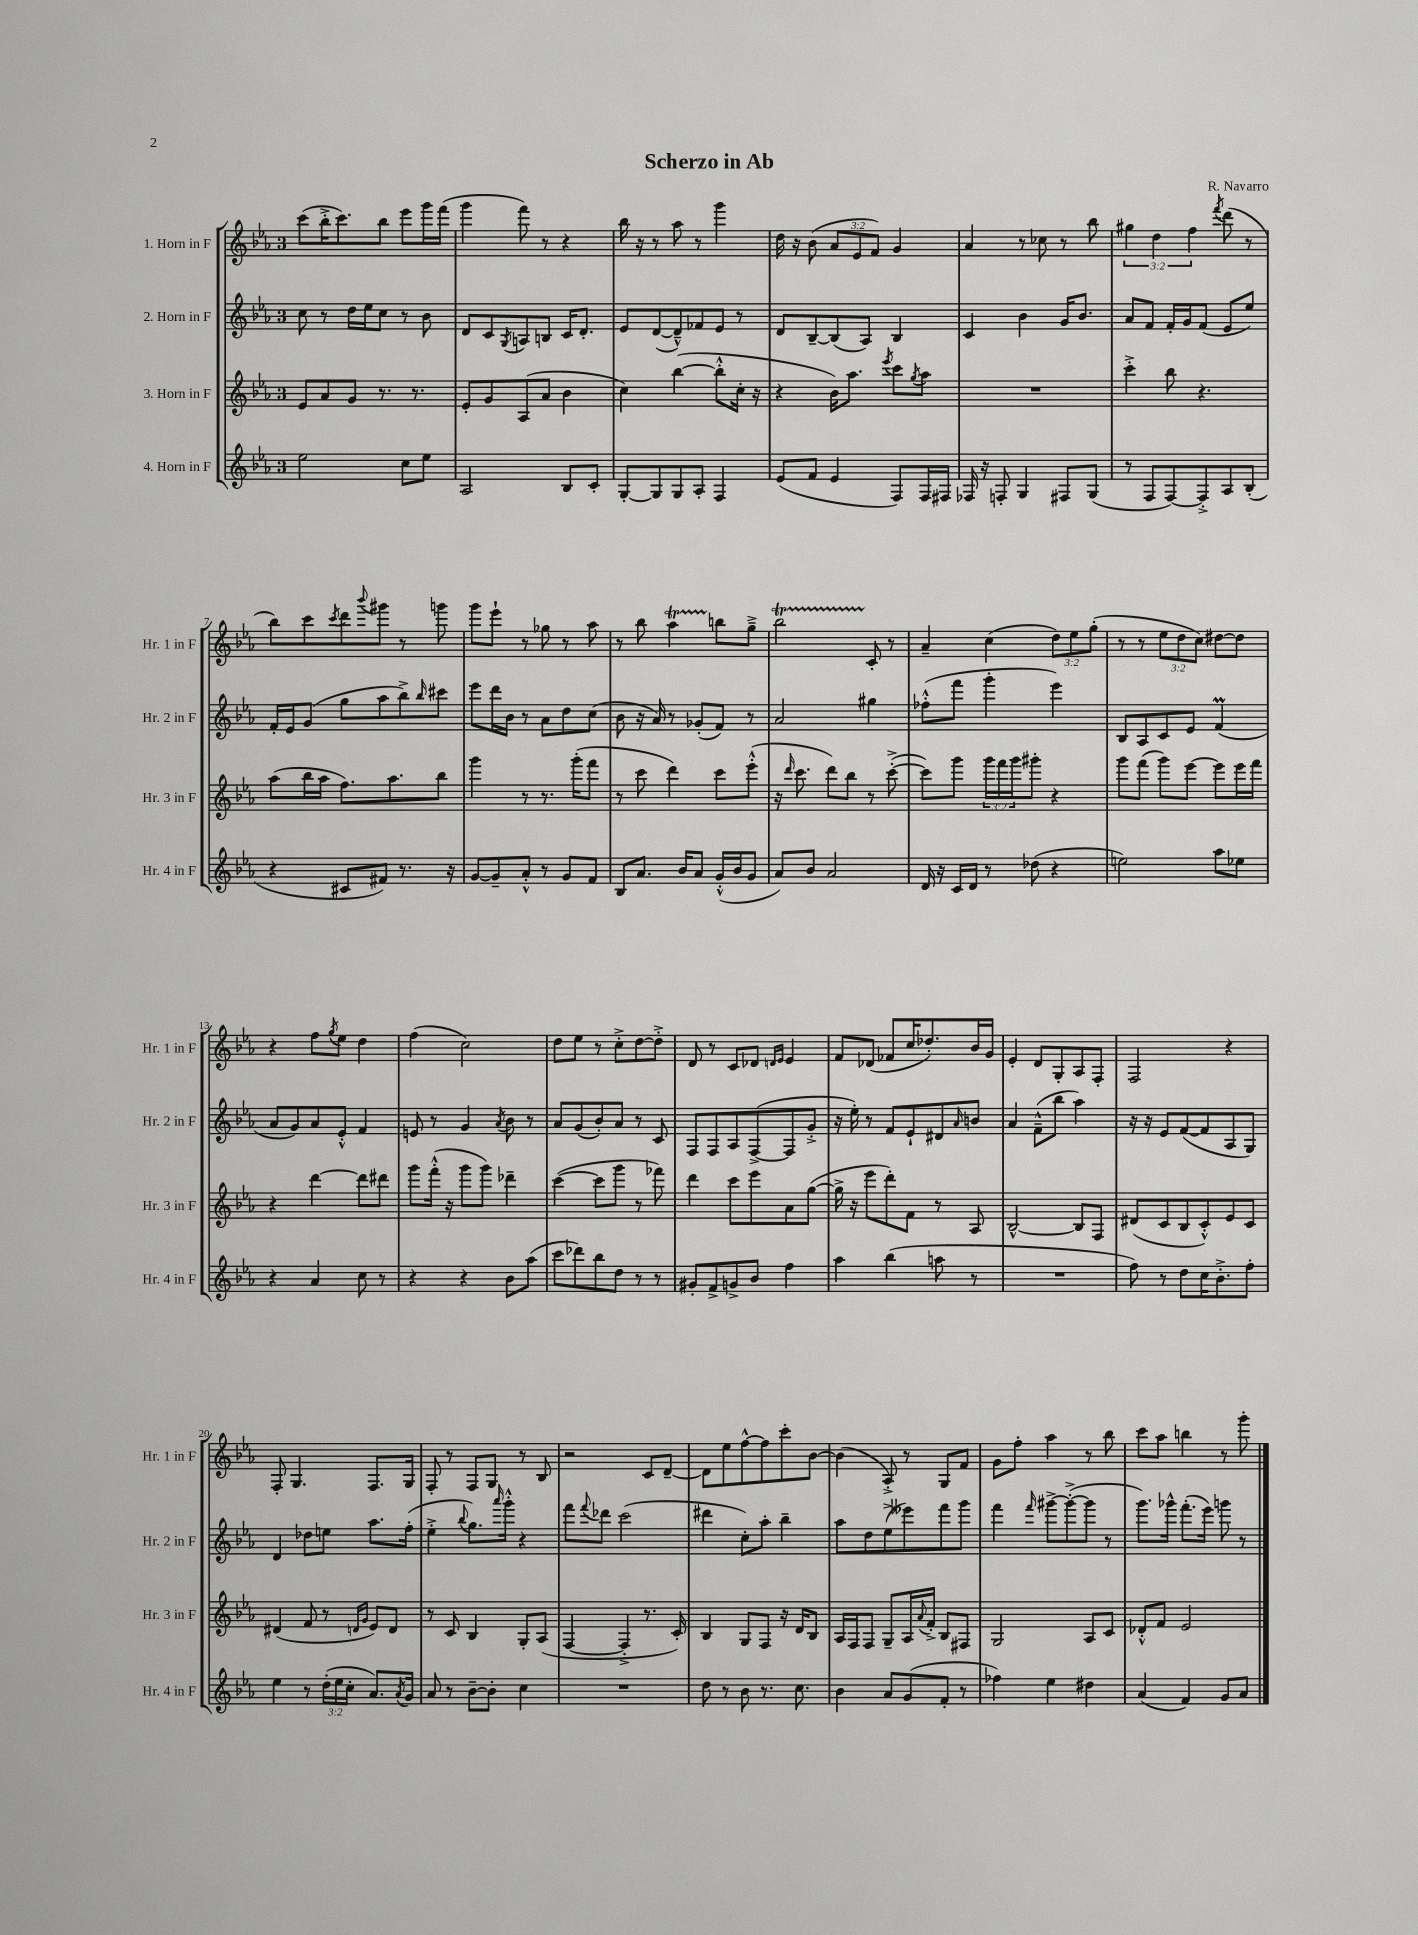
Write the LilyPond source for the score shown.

\header { title = "Scherzo in Ab" composer = "R. Navarro" }
<<
\new StaffGroup <<
\new Staff = "s0" \with { instrumentName = "1. Horn in F" shortInstrumentName = "Hr. 1 in F" } {
    \clef treble \key ees \major \once \override Staff.TimeSignature.style = #'single-digit \time 3/4 \override Staff.TupletNumber.text = #tuplet-number::calc-fraction-text
    c'''8( bes''16-.-> c'''8.) bes''8 ees'''8 g'''16 f'''16( |
    g'''4 f'''8) r8 r4 |
    bes''16 r16 r8 aes''8 r8 g'''4 |
    d''16 r16 bes'8( \tuplet 3/2 { aes'8 ees'8 f'8) } g'4 |
    aes'4 r8 ces''8 r8 bes''8 |
    \tuplet 3/2 { gis''4 d''4 f''4 } \acciaccatura { f'''8 } d'''8( r8 |
    bes''8) c'''8 \acciaccatura { c'''8 } d'''8 \appoggiatura { bes'''8 } gis'''8 r8 g'''8 |
    g'''8 ees'''8-! r8 ges''8 r8 aes''8 |
    r8 bes''8 aes''4\startTrillSpan b''8\stopTrillSpan g''8---> |
    bes''2\startTrillSpan c'8-.\stopTrillSpan r8 |
    aes'4-- c''4( \tuplet 3/2 { d''8) ees''8 g''8-.( } |
    r8 r8 \tuplet 3/2 { ees''8 d''8 c''8) } dis''8~ dis''8 |
    r4 f''8 \acciaccatura { g''8 } ees''8 d''4 |
    f''4( c''2) |
    d''8 ees''8 r8 c''8-.-> d''8~ d''8-.-> |
    d'8 r8 c'8 des'8 \grace { d'16 ees'16 } ees'4 |
    f'8 des'8( fes'8 c''16 des''8.-.) bes'16 g'16 |
    ees'4-. d'8 g8-. aes8 f8-. |
    f2 r4 |
    f8-. g4. f8. g16 |
    f8-. r8 f8 g8 r8 bes8 |
    r2 c'8 d'8~-- |
    d'8 ees''8 f''8~-^ f''8 c'''8-. bes'8~ |
    bes'4( aes8-.->) r8 g8 f'8 |
    g'8 f''8-. aes''4 r8 bes''8 |
    c'''8 aes''8 b''4 r8 g'''8-. \bar "|." |
}
\new Staff = "s1" \with { instrumentName = "2. Horn in F" shortInstrumentName = "Hr. 2 in F" } {
    \clef treble \key ees \major \once \override Staff.TimeSignature.style = #'single-digit \time 3/4
    c''8 r8 d''16 ees''16 c''8 r8 bes'8 |
    d'8 c'8 \acciaccatura { g8 } a8 b8 c'16 d'8.-. |
    ees'8 d'8~( d'8---^) fes'8 ees'8 r8 |
    d'8 bes8~-- bes8( aes8) bes4 |
    c'4 bes'4 g'16 bes'8. |
    aes'8 f'8 f'16-. g'16 f'8( ees'8 ees''8) |
    f'16-. ees'16 g'8( g''8 aes''8 bes''8->) \grace { bes''16 } cis'''8 |
    ees'''8 d'''16 bes'16 r8 aes'8 d''8 c''8( |
    bes'8 r16 aes'16) r8 ges'8-.( f'8) r8 |
    aes'2 gis''4 |
    fes''8-.-^( f'''8 g'''4-. ees'''4) |
    bes8 aes8 c'8 ees'8 f'4\prall( |
    aes'8 g'8) aes'8 ees'8-.-^ f'4 |
    e'8 r8 g'4 \acciaccatura { aes'8 } bes'8 r8 |
    aes'8 g'8( bes'8-.) aes'8 r8 c'8 |
    f8 f8 aes8 f8~->( f8 g'8-.-> |
    r16 ees''16-.) r8 f'8 ees'8-! dis'8 \grace { aes'16 } b'8 |
    aes'4 f'8---^( bes''8 aes''4) |
    r16 r16 ees'8 f'8~( f'8 aes8 g8) |
    d'4 des''8 e''8 aes''8. f''16-.( |
    ees''4-.-> \appoggiatura { bes''8 } g''8.) \grace { aes'''16 } g'''16-.-^ r4 |
    f'''8 \appoggiatura { f'''8 } des'''8 c'''2( |
    dis'''4 c''8-.) aes''8-. bes''4-- |
    aes''8 d''8 ees''8->( eeses'''8) f'''8 g'''8 |
    f'''4 \grace { f'''16 } gis'''8~-> gis'''8~-.->( gis'''8 r8 |
    g'''8.) ges'''16-^ f'''8.-.( ees'''16) g'''8 r8 \bar "|." |
}
\new Staff = "s2" \with { instrumentName = "3. Horn in F" shortInstrumentName = "Hr. 3 in F" } {
    \clef treble \key ees \major \once \override Staff.TimeSignature.style = #'single-digit \time 3/4 \override Staff.TupletNumber.text = #tuplet-number::calc-fraction-text
    ees'8 aes'8 g'8 r8. r8. |
    ees'8-. g'8 aes8( aes'8 bes'4 |
    c''4) bes''4~( bes''8-.-^ c''16-. r16 |
    r4 bes'16) aes''8. \acciaccatura { ees'''8 } c'''8 \acciaccatura { g''8 } aes''8 |
    R2. |
    c'''4-.-> bes''8 r4. |
    aes''8( bes''16 aes''16 f''8.) aes''8. bes''8 |
    g'''4 r8 r8. g'''16-.( f'''8 |
    r8 c'''8 d'''4) c'''8 ees'''8-.-^( |
    r16 \grace { d'''16 } c'''8. d'''8) bes''8 r8 c'''8~-.->( |
    c'''8) g'''8 \tuplet 3/2 { g'''16 f'''16 g'''16 } gis'''8-. r4 |
    g'''8 f'''8( g'''8) ees'''8~ ees'''8 ees'''16 f'''16 |
    r4 d'''4~ d'''8 dis'''8 |
    g'''8 f'''16-.-^( r16 g'''8 g'''8) des'''4-- |
    c'''4~( c'''8 g'''8 r8 fes'''8) |
    d'''4 c'''8 ees'''8 aes'8 g''8~( |
    g''16-> r16 ees'''8 d'''8-.) f'8 r8 aes8 |
    bes2~-^ bes8 f8 |
    dis'8( c'8 bes8 c'8-.-^) ees'8 c'8 |
    dis'4( f'8 r8 \grace { d'16 g'16 } ees'8) d'8 |
    r8 c'8 bes4 g8-. aes8( |
    f4~ f4-.-> r8. c'16-.) |
    bes4 g8 f8 r16 d'16 bes8 |
    aes16 f16 f8 g8-- aes16 \appoggiatura { aes'8 } f'16-.-> bes8 fis8 |
    g2 aes8 c'8 |
    des'8-.-^ f'8 ees'2 \bar "|." |
}
\new Staff = "s3" \with { instrumentName = "4. Horn in F" shortInstrumentName = "Hr. 4 in F" } {
    \clef treble \key ees \major \once \override Staff.TimeSignature.style = #'single-digit \time 3/4 \override Staff.TupletNumber.text = #tuplet-number::calc-fraction-text
    ees''2 c''8 ees''8 |
    aes2 bes8 c'8-. |
    g8~-. g8 g8 aes8-. f4 |
    ees'8( f'8 ees'4 f8) f16 fis16 |
    fes16 r16 f8-. g4 fis8 g8( |
    r8 f8 f8~) f8-.-> aes8 bes8-.( |
    r4 cis'8 fis'8) r8. r16 |
    g'8~ g'8-- aes'8-.-^ r8 g'8 f'8 |
    bes8 aes'8. bes'16 aes'8 g'16-.-^( bes'16 g'8 |
    aes'8) bes'8 aes'2 |
    d'16 r16 c'16 d'16 r8 des''8( r4 |
    e''2) aes''8 ees''8 |
    r4 aes'4 c''8 r8 |
    r4 r4 bes'8 aes''8( |
    c'''8 des'''8) bes''8 d''8 r8 r8 |
    gis'8-. f'8-> g'8-> bes'8 f''4 |
    aes''4 bes''4( a''8 r8 |
    R2. |
    f''8) r8 d''8 c''16 bes'8.-.-> f''8-. |
    ees''4 r8 \tuplet 3/2 { d''16-.( ees''16 c''16-. } aes'8.) \acciaccatura { aes'8 } g'16 |
    aes'8 r8 bes'8~-- bes'8-. c''4 |
    R2. |
    d''8 r8 bes'8 r8. c''8. |
    bes'4 aes'8 g'8( f'8-. r8 |
    fes''4) ees''4 dis''4 |
    aes'4( f'4) g'8 aes'8 \bar "|." |
}
>>
>>
